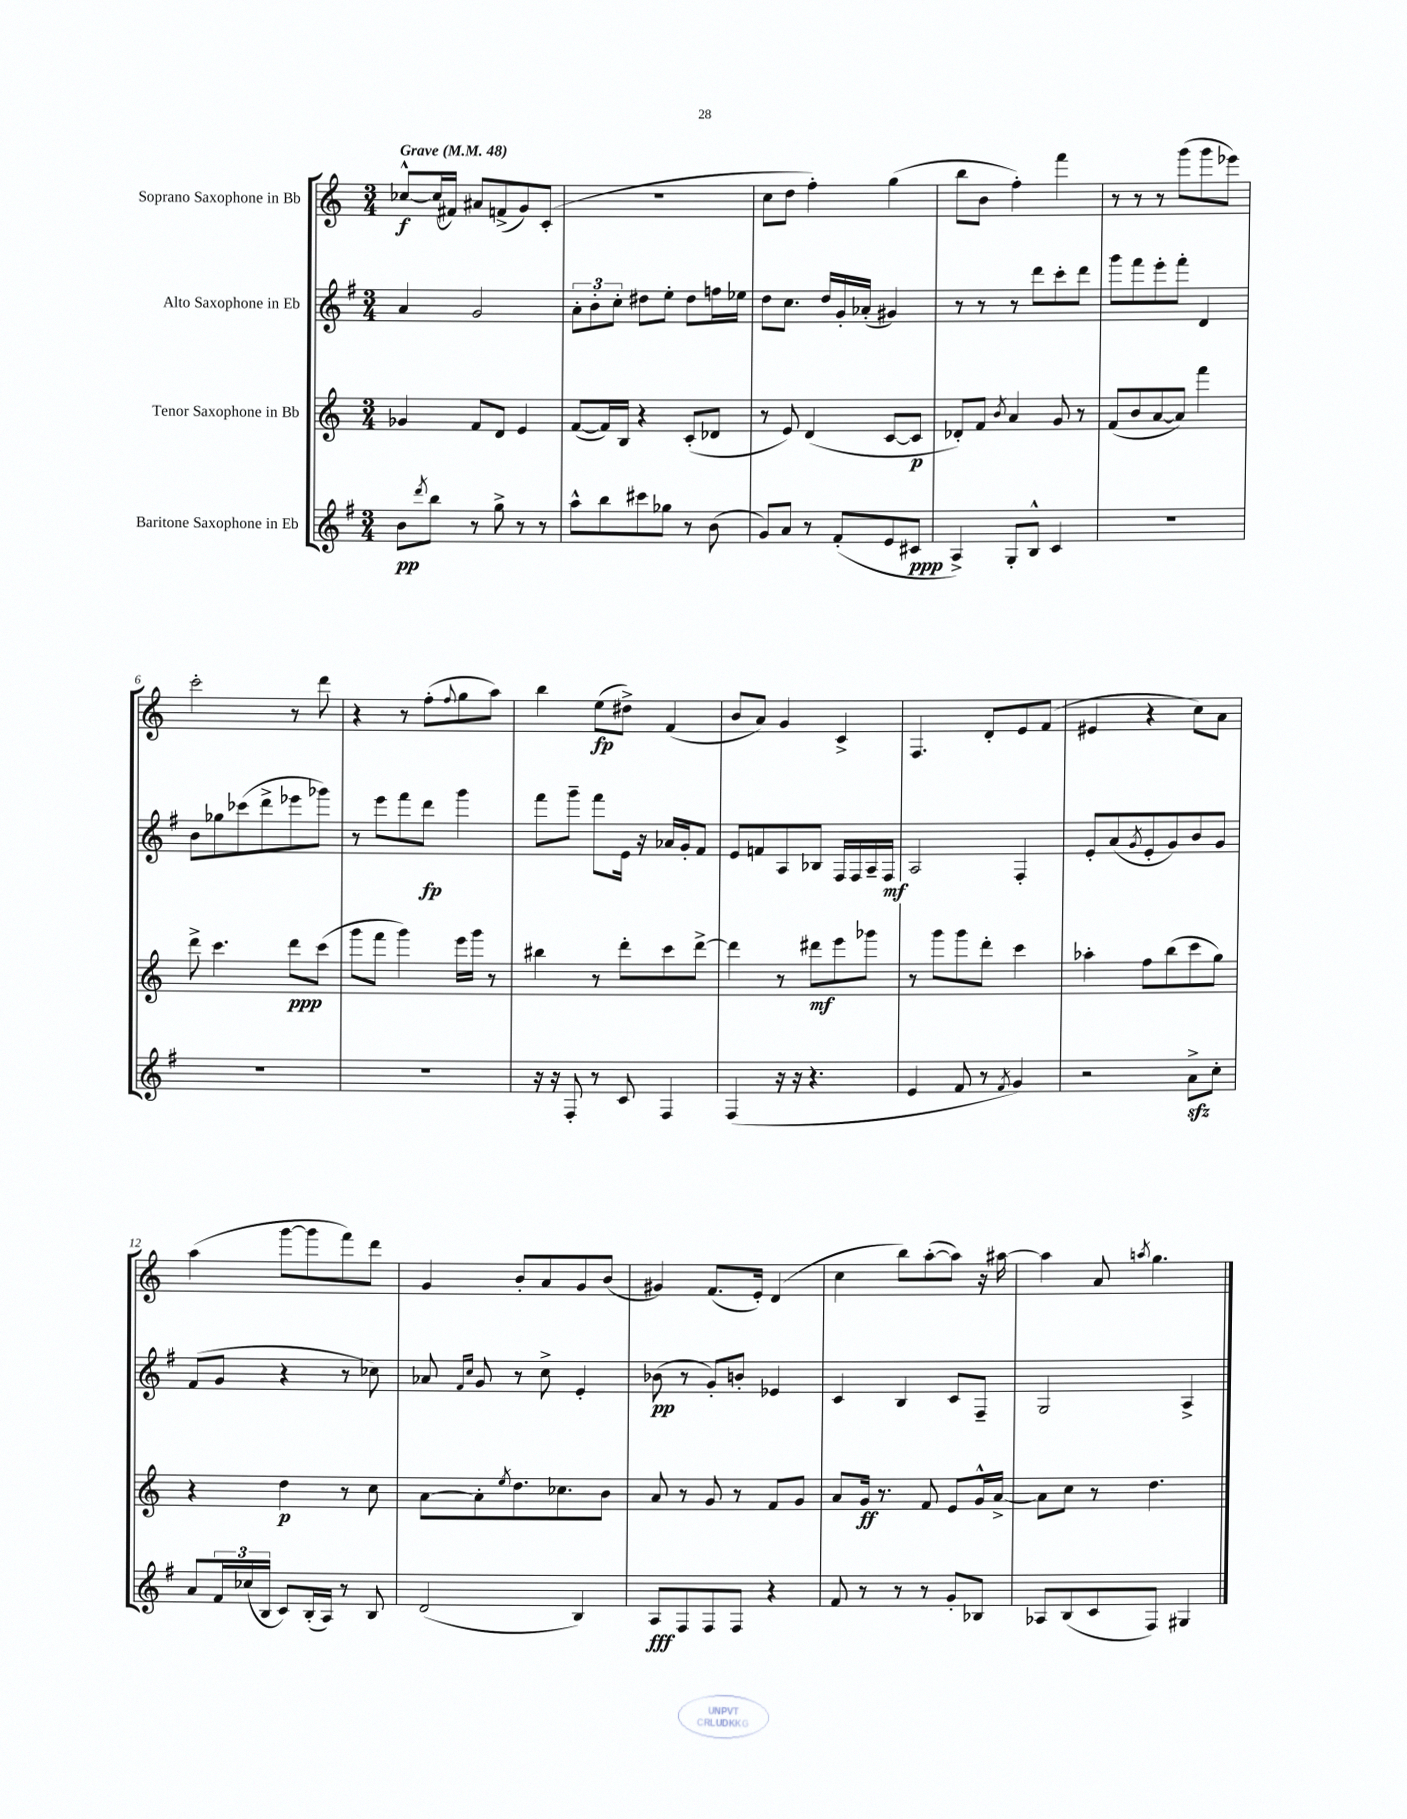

**kern	**kern	**kern	**kern
*staff4	*staff3	*staff2	*staff1
*clefG2	*clefG2	*clefG2	*clefG2
*k[f#]	*k[]	*k[f#]	*k[]
*M3/4	*M3/4	*M3/4	*M3/4
*MM48	*MM48	*MM48	*MM48
8b\L	4g-/	4a/	[8cc-^^/L
8qddd/	.	.	.
8bb\J	.	.	(16cc-/]L
.	.	.	16f#/JJ)
8r	8f/L	2g/	8a#/L
8gg^\	8d/J	.	(8f^/
8r	4e/	.	8g/)
8r	.	.	(8c'/J
=	=	=	=
8aa^^\L	([8f/L	12a'\L	2.r
.	.	12b'\	.
8bb\	16f/]L)	.	.
.	.	12cc'\J	.
.	16B/JJ	.	.
8ccc#\	4r	8dd#\L	.
8gg-\J	.	8ee'\J	.
8r	(8c'/L	8dd#\L	.
(8b\	8d-/J	16ff\L	.
.	.	16ee-\JJ	.
=	=	=	=
8g/L)	8r	8dd\L	8cc\L
8a/J	8e/)	8.cc\J	8dd\J
8r	(4d/	.	4ff'\)
.	.	16dd/LL	.
(8f#'/L	.	16g'/	.
.	.	(16a-'/JJ	.
8e/	[8c/L	4g#/)	(4gg\
8c#/J	8c/]J	.	.
=	=	=	=
4A^/)	8d-'/L)	8r	8bb\L
.	8f/J	8r	8b\J
.	8qb/	.	.
8G'/L	4a/	8r	4ff'\)
8B^^/J	.	8ddd\L	.
4c/	8g/	8ccc'\	4fff\
.	8r	8ddd\J	.
=	=	=	=
2.r	(8f/L	8ggg\L	8r
.	8b/	8fff#\	8r
.	[8a/	8eee'\	8r
.	8a/]J)	8fff#'\J	(8ggg\L
.	4fff\	4d/	8ggg\
.	.	.	8eee-\J)
=	=	=	=
2.r	8ddd^\	8b\L	2ccc'\
.	4.ccc\	8gg-\	.
.	.	(8ccc-\	.
.	.	8ddd^\	.
.	8ddd\L	8eee-\	8r
.	(8ccc\J	8ggg-\J)	8ddd\
=	=	=	=
2.r	8ggg\L	8r	4r
.	8fff\J	8eee\L	.
.	4ggg\)	8fff#\	8r
.	.	8ddd\J	(8ff'\L
.	.	.	8qqff/
.	16eee\LL	4ggg\	8gg\
.	16ggg\JJ	.	.
.	8r	.	8aa\J)
=	=	=	=
16r	4bb#\	8fff#\L	4bb\
16r	.	.	.
8F#'/	.	8ggg~\J	.
8r	8r	8fff#\L	(8ee\L
8c/	8ddd'\L	16e\Jk	8dd#^\J)
.	.	16r	.
4F#/	8ccc\	16a-/LL	(4f/
.	.	16g'/J	.
.	[8ddd^\J	8f#/J	.
=	=	=	=
(4F#/	4ddd\]	8e/L	8b/L
.	.	8f/	8a/J)
16r	8r	8A/	4g/
16r	.	.	.
4.r	8ddd#\L	8B-/J	.
.	8eee\	16F#/LL	4c^/
.	.	16F#/	.
.	8ggg-\J	16A~/	.
.	.	16F#/JJ	.
=	=	=	=
4e/	8r	2A/	4.F/
.	8ggg\L	.	.
8f#/	8ggg\	.	.
8r	8ddd'\J	.	8d'/L
8qf#/	.	.	.
4g/)	4ccc\	4F#'/	8e/
.	.	.	(8f/J
=	=	=	=
2r	4aa-'\	8e'/L	4e#/
.	.	(8a/	.
.	.	8qg/	.
.	8ff\L	8e'/	4r
.	(8bb\	8g/)	.
8a^\L	8ccc\	8b/	8cc\L)
8cc'\J	8gg\J)	8g/J	8a\J
=	=	=	=
8a/L	4r	(8f#/L	(4aa\
24f#/L	.	8g/J	.
(24cc-/	.	.	.
24B/JJ	.	.	.
8c/L)	4dd\	4r	[8ggg\L
(16B'/L	.	.	8ggg\]
16A/JJ)	.	.	.
8r	8r	8r	8fff\)
8B/	8cc\	8cc-\)	8ddd\J
=	=	=	=
(2d/	[8a\L	8a-/	4g/
.	.	16qqf#/LL	.
.	.	16qqcc/JJ	.
.	8a'\]	8g/	.
.	8qee/	.	.
.	8.dd\	8r	8b'/L
.	.	8cc^\	8a/
.	8.cc-\	.	.
4B/)	.	4e'/	8g/
.	8b\J	.	(8b/J
=	=	=	=
8A/L	8a/	(8b-\	4g#/)
8F#/	8r	8r	.
8F#/	8g/	8g'/L)	(8.f/L
8F#/J	8r	8b'/J	.
.	.	.	16e'/Jk)
4r	8f/L	4e-/	(4d/
.	8g/J	.	.
=	=	=	=
8f#/	8a/L	4c/	4cc\
8r	16g/Jk	.	.
.	8.r	.	.
8r	.	4B/	8bb\L)
8r	8f/	.	([8aa'\
8g'/L	8e/L	8c/L	8aa\]J)
8B-/J	16g^^/L	8F#~/J	16r
.	[16a^/JJ	.	[16aa#\
=	=	=	=
8A-/L	8a\]L	2G/	4aa#\]
(8B/	8cc\J	.	.
8c/	8r	.	8a/
.	.	.	8qaa/
8F#/J)	4.dd\	.	4.gg\
4G#/	.	4A^/	.
==	==	==	==
*-	*-	*-	*-
